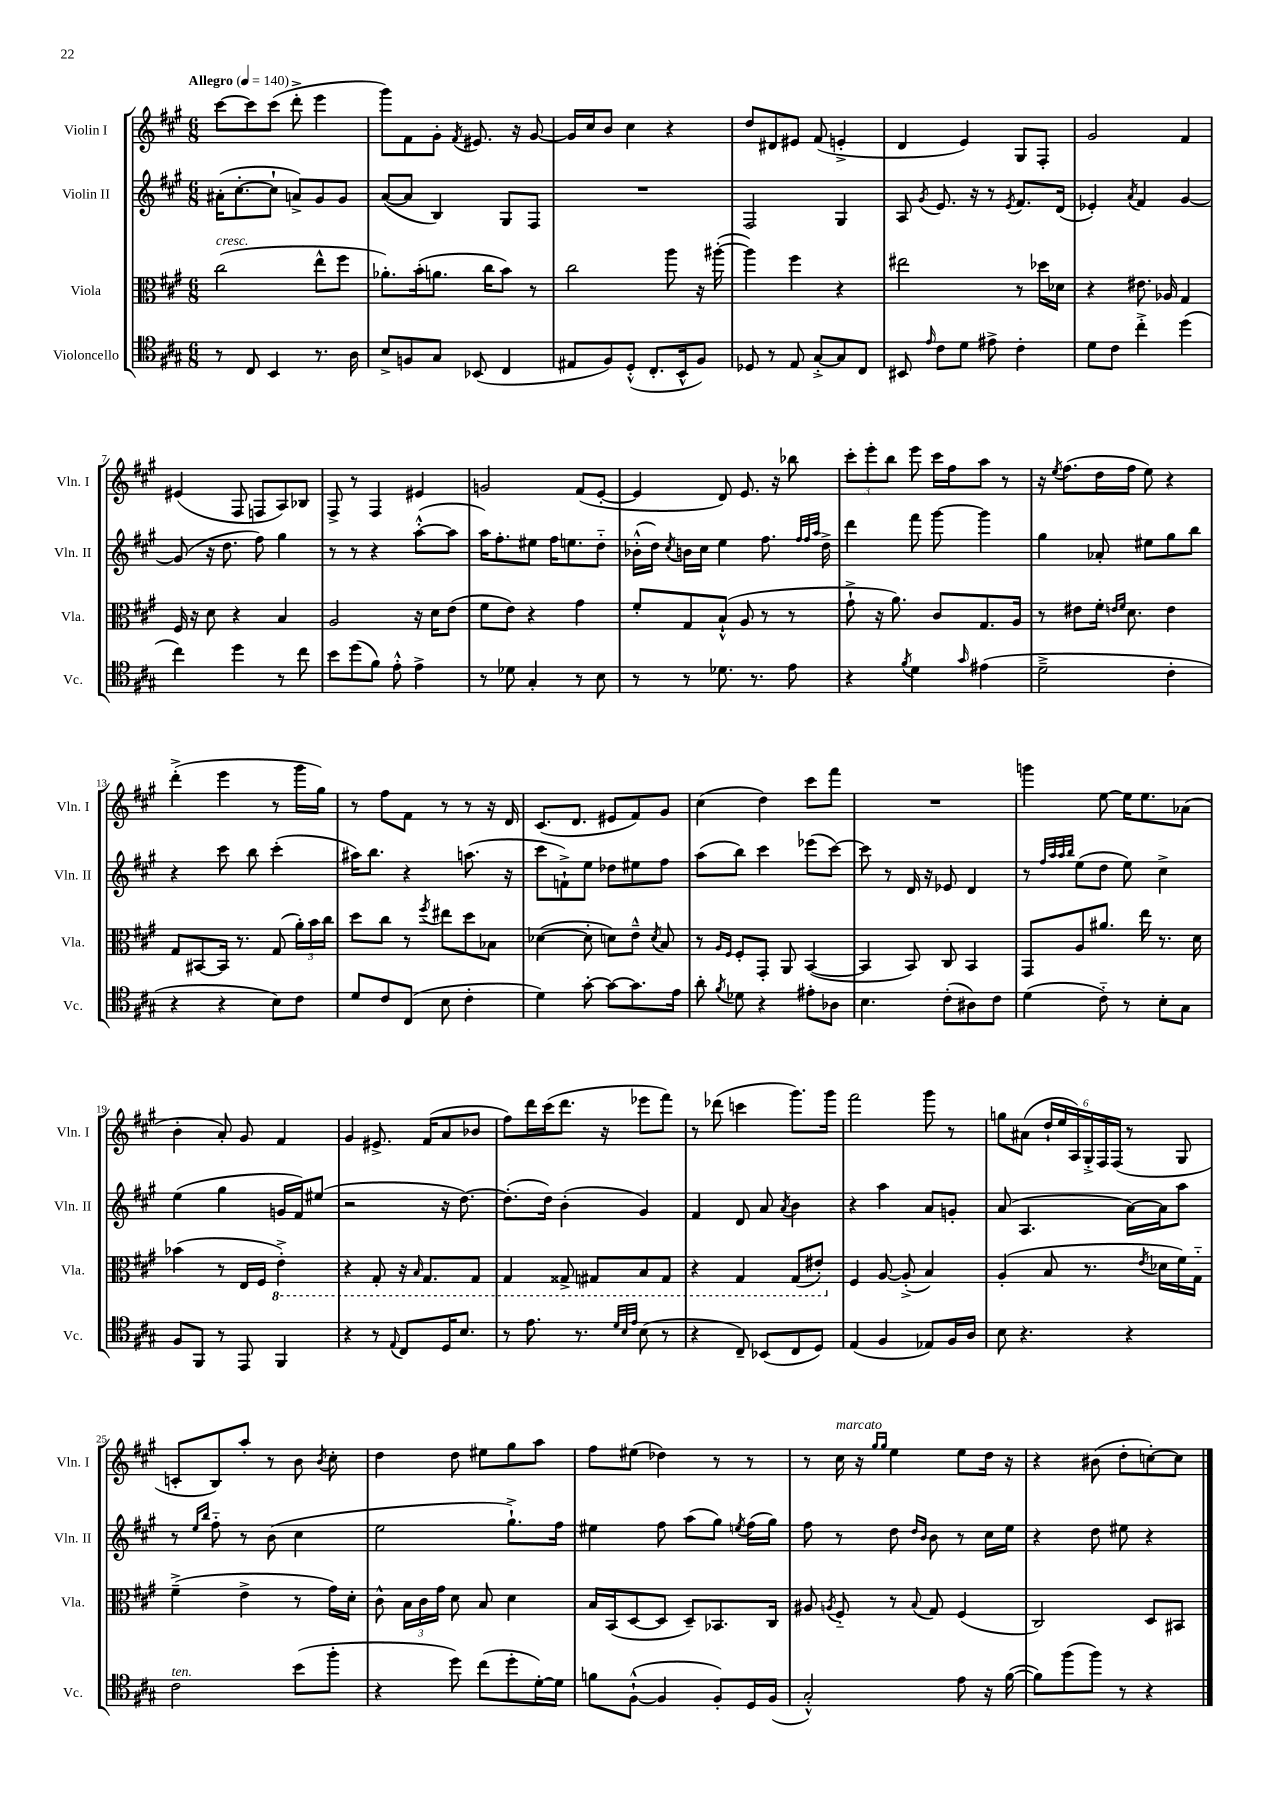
<<
\new StaffGroup <<
\new Staff = "s0" \with { instrumentName = "Violin I" shortInstrumentName = "Vln. I" } {
    \clef treble \key a \major \numericTimeSignature \time 6/8 \tempo "Allegro" 4 = 140
    \autoBeamOff cis'''8[~ cis'''8 cis'''8]( d'''8-.-> e'''4 |
    gis'''8[) fis'8 gis'8]-. \acciaccatura { fis'8 } eis'8. r16 gis'8~ |
    gis'16[ cis''16 b'8] cis''4 r4 |
    d''8[ dis'8 eis'8] fis'8( e'4-.-> |
    d'4 e'4) gis8[ fis8]-. |
    gis'2 fis'4 |
    eis'4( fis8 f8[ a8) bes8] |
    fis8-> r8 fis4 eis'4 |
    g'2 fis'8[( e'8]~-. |
    e'4 d'8) e'8. r16 bes''8 |
    \tuplet 3/2 { cis'''8[-. e'''8-. b''8] } e'''8 cis'''16[ fis''16 a''8] r8 |
    r16 \acciaccatura { e''8 } fis''8.[( d''16 fis''16] e''8) r4 |
    d'''4-.->( e'''4 r8 gis'''16[ gis''16]) |
    r8 fis''8[ fis'8] r8 r8 r16 d'16 |
    cis'8.[( d'8.] eis'8[ fis'8) gis'8] |
    cis''4( d''4) cis'''8[ fis'''8] |
    R2. |
    g'''4 e''8~ e''16[ e''8. aes'8]( |
    b'4-. a'8-.) gis'8 fis'4 |
    gis'4 eis'8.-> fis'16[( a'8 bes'8] |
    fis''8[) d'''16 cis'''16( d'''8.] r16 ees'''8[ fis'''8]) |
    r8 des'''8( c'''4 gis'''8.[) gis'''16] |
    fis'''2 gis'''8 r8 |
    g''8[ ais'8]( \tuplet 6/4 { d''16[-! e''16 a16) gis16-.-> fis16 fis16]( } r8 gis8 |
    c'8[-. b8) a''8]-. r8 b'8 \acciaccatura { b'8 } cis''8-. |
    d''4 d''8 eis''8[ gis''8 a''8] |
    fis''8[ eis''8]( des''4) r8 r8 |
    r8 cis''16^\markup { \italic "marcato" } r16 \grace { gis''16[ gis''16] } e''4 e''8[ d''16] r16 |
    r4 bis'8( d''8[-. c''8~-.) c''8] \bar "|." |
}
\new Staff = "s1" \with { instrumentName = "Violin II" shortInstrumentName = "Vln. II" } {
    \clef treble \key a \major \numericTimeSignature \time 6/8
    \autoBeamOff ais'16[-.( cis''8.~-. cis''8]-! a'8[->) gis'8 gis'8] |
    a'8[~( a'8] b4) gis8[ fis8] |
    R2. |
    fis2 gis4 |
    a8 \acciaccatura { gis'8 } e'8. r16 r8 \acciaccatura { e'8 } fis'8.[ d'16]( |
    ees'4-.) \acciaccatura { a'8 } fis'4 gis'4~ |
    gis'8( r16 d''8. fis''8) gis''4 |
    r8 r8 r4 a''8[~-.-^( a''8] |
    a''16[) fis''8.-. eis''8] fis''16[ e''8. d''8]-_ |
    bes'16[-.-^( d''16]) \acciaccatura { cis''8 } b'16[ cis''16] e''4 fis''8. \grace { fis''32[ fis''32 a''32] } d''16-> |
    d'''4 fis'''8 gis'''8~ gis'''4 |
    gis''4 aes'8-. eis''8[ gis''8 b''8] |
    r4 cis'''8 b''8 cis'''4-.( |
    ais''16[) b''8.] r4 a''8.( r16 |
    cis'''8[ f'8-!->) e''8] des''8[ eis''8 fis''8] |
    a''8[( b''8]) cis'''4 ees'''8[( cis'''8]~) |
    cis'''8 r8 d'16 r16 ees'8 d'4 |
    r8 \grace { fis''32[ a''32 a''32 b''32] } e''8[( d''8] e''8) cis''4-> |
    e''4( gis''4 g'16[ fis'16) eis''8]( |
    r2 r16 d''8.~) |
    d''8.[-.( d''16]) b'4-.( gis'4) |
    fis'4 d'8 a'8 \acciaccatura { a'8 } b'4 |
    r4 a''4 a'8[ g'8]-. |
    a'8( a4. a'16[~) a'16 a''8] |
    r8 \grace { e''16[ b''16] } fis''8-_ r8 b'8( cis''4 |
    e''2 gis''8.[-!->) fis''16] |
    eis''4 fis''8 a''8[( gis''8]) \acciaccatura { e''8 } fis''16[( gis''16]) |
    fis''8 r8 d''8 \grace { d''16[ b'16] } b'8 r8 cis''16[ e''16] |
    r4 d''8 eis''8 r4 \bar "|." |
}
\new Staff = "s2" \with { instrumentName = "Viola" shortInstrumentName = "Vla." } {
    \clef alto \key a \major \numericTimeSignature \time 6/8
    \autoBeamOff cis''2^\markup { \italic "cresc." }( e''8[-^ fis''8] |
    aes'8.[-.) b'16-.( a'8.] cis''16[ b'8]) r8 |
    cis''2 a''8 r16 ais''16~-.( |
    ais''4) fis''4 r4 |
    eis''2 r8 des''16[ des'16] |
    r4 eis'8. aes16 gis4 |
    fis16 r16 d'8 r4 b4 |
    a2 r16 d'16[ e'8]( |
    fis'8[ e'8]) r4 gis'4 |
    fis'8[-. gis8 b8]-!-^( a8 r8 r8 |
    gis'8-!-> r16 a'8.) cis'8[ gis8. a16] |
    r8 eis'8[ fis'16]-. \grace { e'16[ fis'16] } d'8. e'4 |
    gis8[ bis,8~ bis,16] r8. gis8( \tuplet 3/2 { a'16[-.) b'16 cis''16] } |
    d''8[ cis''8] r8 \acciaccatura { fis''8 } eis''8[ d''8 bes8] |
    des'4~( des'8-. d'8[) e'8]---^ \acciaccatura { d'8 } b8 |
    r8 \grace { a16[ fis16] } fis8[-. gis,8]-. a,8 b,4~( |
    b,4 b,8) cis8 b,4 |
    gis,8[ a8 ais'8.] e''16 r8. d'16 |
    bes'4( r8 e16[ fis16] \ottava #-1 e4-.->) |
    r4 gis,8-. r16 \grace { b,16 } gis,8.[ gis,8] |
    gis,4 gisis,8-> gis,8[ b,8 gis,8] |
    r4 gis,4 gis,8[( eis8]-.) \ottava #0 |
    fis4 a8~ a8-.->( b4) |
    a4-.( b8 r8. \acciaccatura { e'8 } des'16[ fis'16) gis16]-_ |
    fis'4--->( e'4-> r8 gis'16[) d'16]-. |
    cis'8-^ \tuplet 3/2 { b16[ cis'16 gis'16] } d'8 b8 d'4 |
    b16[ b,16( d8~ d8] d8[--) bes,8. cis16] |
    ais8 \acciaccatura { a8 } fis8-_ r8 \appoggiatura { b8 } gis8 fis4( |
    cis2) d8[ bis,8] \bar "|." |
}
\new Staff = "s3" \with { instrumentName = "Violoncello" shortInstrumentName = "Vc." } {
    \clef tenor \key a \major \numericTimeSignature \time 6/8
    \autoBeamOff r8 cis8 b,4 r8. a16 |
    b8[-> f8 gis8] bes,8( cis4 |
    eis8[ fis8) d8]-.-^( cis8.[-. b,16-^ fis8]) |
    des8 r8 e8 gis8[~-.-> gis8 cis8] |
    bis,8 \grace { e'16 } cis'8[ d'8] eis'8-> cis'4-. |
    d'8[ cis'8] cis''4-.-> d''4( |
    cis''4) d''4 r8 cis''8 |
    b'8[ d''8( fis'8]) e'8-.-^ e'4-> |
    r8 des'8 gis4-. r8 b8 |
    r8 r8 des'8. r8. e'8 |
    r4 \acciaccatura { fis'8 } d'4 \grace { gis'16 } eis'4( |
    d'2---> cis'4-. |
    r4 r4 b8[) cis'8] |
    d'8[ cis'8 cis8]( b8 cis'4-. |
    d'4) gis'8~-. gis'8[~ gis'8. e'16] |
    a'8-. \acciaccatura { fis'8 } des'8 r4 eis'8[-. aes8] |
    b4. cis'8[-.( ais8) cis'8] |
    d'4( cis'8-_) r8 b8[-. gis8] |
    fis8[ fis,8] r8 e,8 fis,4 |
    r4 r8 \appoggiatura { e8 } cis8[ d16 b8.] |
    r8 e'8. r8. \grace { d'32[ b32 e'32] } b8( r8 |
    r4 cis8--) bes,8[( cis8 d8]) |
    e4( fis4 ees8[) fis16 a16] |
    b8 r4. r4 |
    cis'2^\markup { \italic "ten." } b'8[( fis''8]-. |
    r4 d''8) cis''8[( d''8-. d'16~-.) d'16] |
    f'8[ fis8]~-!-^( fis4 fis8[-.) d16 fis16]( |
    gis2-.-^) e'8 r16 fis'16~( |
    fis'8[) fis''8( fis''8]) r8 r4 \bar "|." |
}
>>
>>
